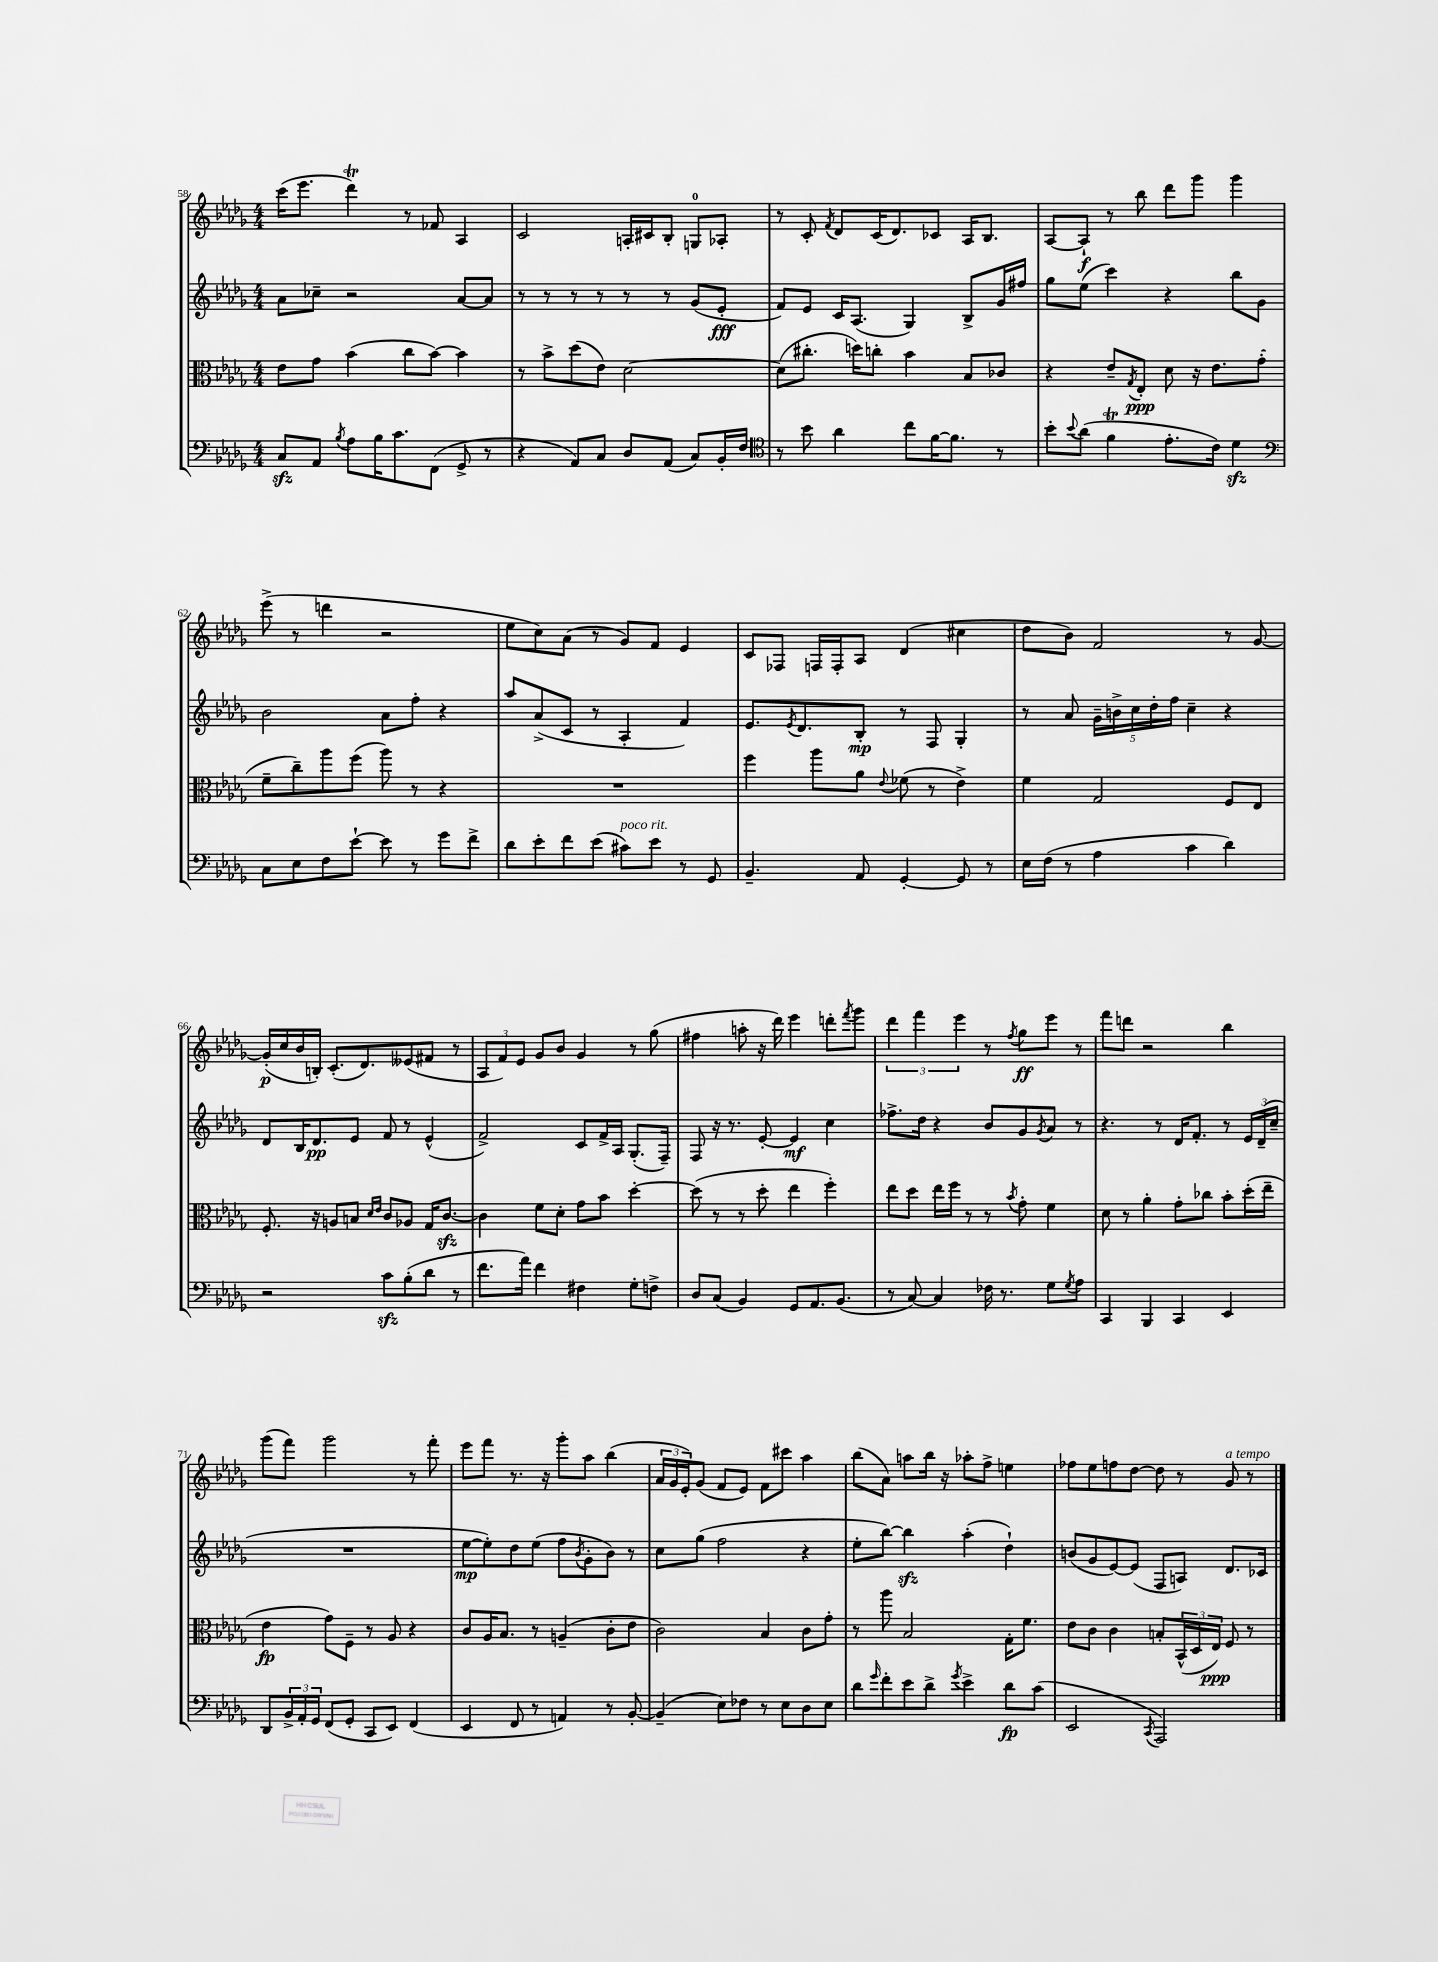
<<
\new StaffGroup <<
\new Staff = "s0" {
    \clef treble \key des \major \numericTimeSignature \time 4/4
    c'''16( ees'''8. des'''4\trill) r8 fes'8 aes4 |
    c'2 a16-. cis'16 bes8-. g8-0 aes8-. |
    r8 c'8-. \acciaccatura { f'8 } des'8 c'16( des'8.) ces'8 aes16 bes8. |
    aes8~ aes8-!\f r8 bes''8 des'''8 ges'''8 ges'''4 |
    ees'''8->( r8 d'''4 r2 |
    ees''8 c''8) aes'8( r8 ges'8) f'8 ees'4 |
    c'8 fes8 f16 f16-. aes8 des'4( cis''4 |
    des''8 bes'8) f'2 r8 ges'8~ |
    ges'16-.\p( c''16 bes'16 b16-.) c'8.-.( des'8.) eeses'8( fis'8 r8 |
    \tuplet 3/2 { aes8 f'8) ees'8 } ges'8 bes'8 ges'4 r8 ges''8( |
    fis''4 a''8-. r16 des'''16) ees'''4 d'''8-. \acciaccatura { f'''8 } ges'''8 |
    \tuplet 3/2 { des'''4 f'''4 ees'''4 } r8 \acciaccatura { f''8 } ges''8\ff ees'''8 r8 |
    f'''8 d'''8 r2 bes''4 |
    ges'''8( f'''8) ges'''2 r8 f'''8-. |
    ees'''8 f'''8 r8. r16 ges'''8-. aes''8 bes''4( |
    \tuplet 3/2 { aes'16 ges'16 ees'16-.) } ges'8( f'8 ees'8) f'8 cis'''8 aes''4 |
    bes''8( aes'8) a''8 bes''16 r16 aes''8-. f''8-> e''4 |
    fes''8 ees''8 f''8 des''8~ des''8 r8 ges'8^\markup { \italic "a tempo" } r8 \bar "|." |
}
\new Staff = "s1" {
    \clef treble \key des \major \numericTimeSignature \time 4/4
    aes'8 ces''8-- r2 aes'8~ aes'8 |
    r8 r8 r8 r8 r8 r8 ges'8( ees'8-.\fff |
    f'8) ees'8 c'16 aes8.( ges4) bes8-> ges'16 fis''16 |
    ges''8 ees''8( c'''4) r4 bes''8 ges'8 |
    bes'2 aes'8 f''8-. r4 |
    aes''8 aes'8->( c'8 r8 aes4-. f'4) |
    ees'8. \acciaccatura { ees'8 } des'8. bes8-.\mp r8 f8 ges4-. |
    r8 aes'8 \tuplet 5/4 { ges'16-- b'16-> c''16 des''16-. f''16 } c''4-- r4 |
    des'8 bes16 des'8.\pp ees'8 f'8 r8 ees'4-^( |
    f'2->) c'8 f'16-> aes16 ges8.-.( f16--) |
    f8 r16 r8. ees'8~-. ees'4\mf c''4 |
    fes''8.-> des''16 r4 bes'8 ges'8 \acciaccatura { ges'8 } aes'8 r8 |
    r4. r8 des'16 f'8.-. r8 \tuplet 3/2 { ees'16 des'16--( c''16-- } |
    R1 |
    ees''8~\mp ees''8-.) des''8 ees''8( f''8 \acciaccatura { bes'8 } ges'8-. bes'8) r8 |
    c''8 ges''8( f''2 r4 |
    ees''8-. bes''8~) bes''4\sfz aes''4-.( des''4-!) |
    b'8( ges'8 ees'8~) ees'8( f8 a8) des'8. ces'16 \bar "|." |
}
\new Staff = "s2" {
    \clef alto \key des \major \numericTimeSignature \time 4/4
    ees'8 ges'8 bes'4( c''8 bes'8~) bes'4 |
    r8 bes'8-> des''8( ees'8) des'2~ |
    des'8( cis''8.-. d''16) c''8-. bes'4 bes8 ces'8 |
    r4 ees'8-- \acciaccatura { ges8 } ees8-.\ppp des'8 r16 ees'8. ges'8-.( |
    f'8-- c''8--) aes''8 f''8( aes''8) r8 r4 |
    R1 |
    f''4 aes''8 aes'8 \appoggiatura { ees'8 } fes'8( r8 ees'4->) |
    f'4 ges2 f8 ees8 |
    f8.-. r16 a8 b8 \grace { des'16 ees'16 } c'8 aes8 ges16 c'8.~\sfz |
    c'4 f'8 des'8-. ges'8 bes'8 des''4~-. |
    des''8( r8 r8 des''8-. ees''4 f''4-.) |
    ees''8 des''8 ees''16 f''16 r8 r8 \acciaccatura { bes'8 } ges'8-. f'4 |
    des'8 r8 aes'4-. ges'8-. ces''8 bes'8-. des''16-.( ees''16-- |
    ees'4\fp ges'8) f8-- r8 aes8 r4 |
    c'8 aes16 bes8. r8 a4--( c'8-. ees'8 |
    c'2) bes4 c'8 ges'8-. |
    r8 aes''8 bes2 ges16-. f'8. |
    ees'8 c'8 c'4 b8-. \tuplet 3/2 { bes,16-^( des16 ees16\ppp) } f8 r8 \bar "|." |
}
\new Staff = "s3" {
    \clef bass \key des \major \numericTimeSignature \time 4/4
    c8\sfz aes,8 \acciaccatura { bes8 } aes8 bes16 c'8. f,8( ges,8-> r8 |
    r4 aes,8) c8 des8 aes,8( c8) bes,16-. f16 |
    \clef tenor r8 bes'8 aes'4 c''8 f'16~ f'8. r8 |
    bes'8-. \appoggiatura { bes'8 } aes'8( f'4\trill ees'8.-. c'16) des'4\sfz |
    \clef bass c8 ees8 f8 ees'8~-! ees'8 r8 ges'8 f'8-> |
    des'8 ees'8-. f'8 ees'8( cis'8^\markup { \italic "poco rit." }) ees'8 r8 ges,8 |
    bes,4.-- aes,8 ges,4~-. ges,8 r8 |
    ees16 f16( r8 aes4 c'4 des'4) |
    r2 c'8\sfz bes8-.( des'8 r8 |
    f'8. aes'16) f'4 fis4 ges8-. f8-> |
    des8 c8( bes,4) ges,8 aes,8. bes,8.( |
    r8 c8~) c4 fes16 r8. ges8 \acciaccatura { ges8 } aes8 |
    c,4 bes,,4 c,4 ees,4 |
    des,8 \tuplet 3/2 { bes,16-> aes,16-. ges,16 } f,8( ges,8-. c,8 ees,8) f,4( |
    ees,4 f,8 r8 a,4) r8 bes,8~-. |
    bes,4--( ees8) fes8 r8 ees8 des8 ees8 |
    des'8 \grace { ges'16 } f'8-. ees'8 des'8-> \acciaccatura { ges'8 } ees'4-> des'8\fp c'8( |
    ees,2 \acciaccatura { c,8 } aes,,2) \bar "|." |
}
>>
>>
\layout { \context { \Score currentBarNumber = #58 } }
